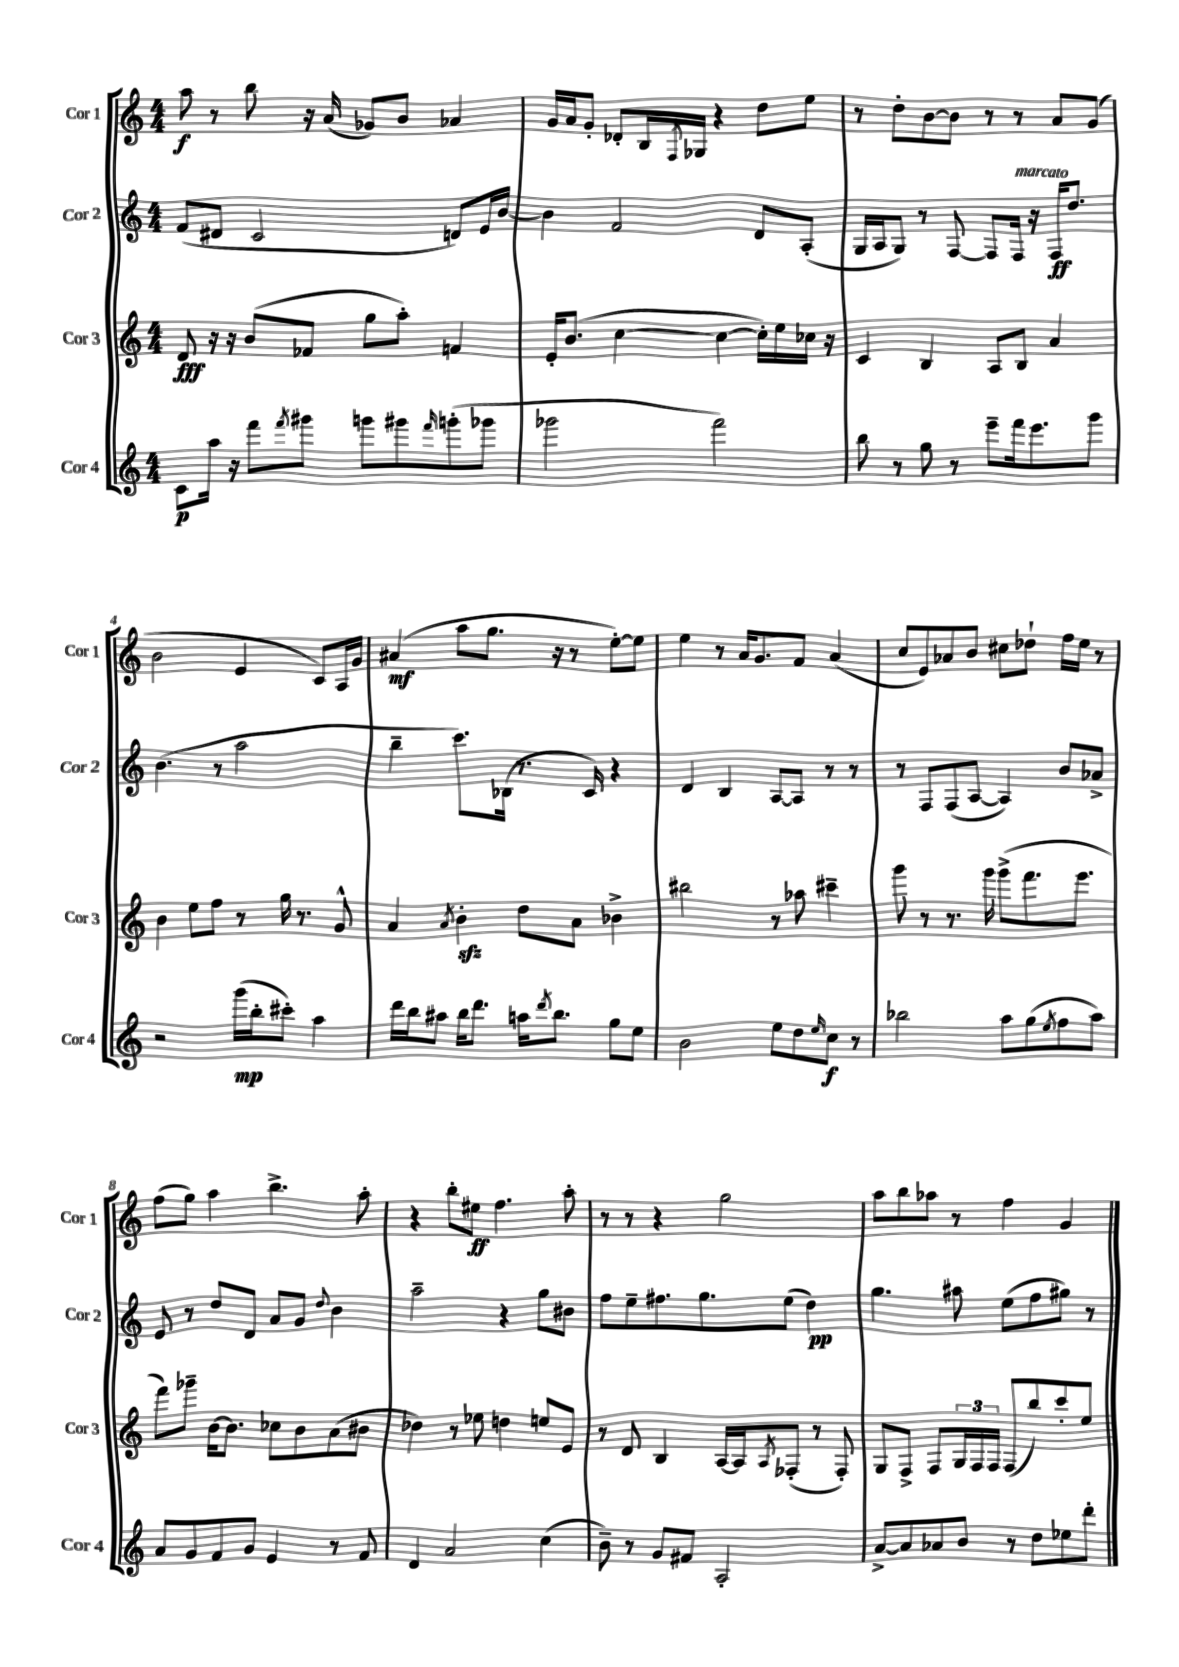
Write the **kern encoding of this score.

**kern	**kern	**kern	**kern
*staff4	*staff3	*staff2	*staff1
*clefG2	*clefG2	*clefG2	*clefG2
*k[]	*k[]	*k[]	*k[]
*M4/4	*M4/4	*M4/4	*M4/4
8c	8d	(8f	8aa
16aa	16r	8d#	8r
16r	16r	.	.
8fff	(8b	2c	8bb
8qfff	.	.	.
8ggg#	8f-	.	16r
.	.	.	(16a
8ggg	8gg	.	8g-)
8ggg#	8aa')	.	8b
16qqfff	.	.	.
(8ggg'	4f	8d)	4a-
8ggg-	.	16e	.
.	.	[16b	.
=	=	=	=
2ggg-	16e'	4b]	16g
.	(8.b	.	16a
.	.	.	8g'
.	[4cc	2f	8d-'
.	.	.	16B
.	.	.	8qF
.	.	.	16G-
2fff)	4cc_	.	4r
.	16cc'])	8d	8dd
.	16ee	.	.
.	16cc-	(8A'	8ee
.	16r	.	.
=	=	=	=
8bb	4c	16G	8r
.	.	16A	.
8r	.	8G)	8dd'
8gg	4B	8r	[8b
8r	.	[8F	8b]
8eee~	8A	8F]	8r
16fff	8B	16F	8r
8.eee	.	16r	.
.	4a	16F	8a
.	.	8.dd	.
8ggg	.	.	(8g
=	=	=	=
2r	4b	(4.b	2b
.	8ee	.	.
.	8ff	8r	.
(16ggg	8r	2aa	4e
16bb'	.	.	.
8ccc#')	16gg	.	.
.	8.r	.	.
4aa	.	.	8c)
.	8g^^	.	16A
.	.	.	16g
=	=	=	=
16ddd	4a	4bb~	(4a#
16bb	.	.	.
8aa#	.	.	.
.	8qa	.	.
16bb	4b'	8.ccc)	8aa
8.ddd	.	.	.
.	.	.	8.gg
.	.	(16B-	.
16aa	8dd	8.r	.
8qddd	.	.	.
8.bb	.	.	16r
.	8a	.	8r
.	.	16c)	.
8gg	4b-^	4r	[8ee')
8ee	.	.	8ee]
=	=	=	=
2b	2bb#	4d	4ee
.	.	4B	8r
.	.	.	16a
.	.	.	8.g
8ee	8r	[8A	.
8dd	8aa-	8A]	8f
16qqee	.	.	.
8cc	4ccc#~	8r	(4a
8r	.	8r	.
=	=	=	=
2bb-	8ggg	8r	8cc
.	8r	8F	8e)
.	8.r	(8F	8a-
.	.	[8A	8b
.	16ggg	.	.
8aa	(8ggg^	4A])	8cc#
(8gg	8.fff	.	8dd-`
8qee	.	.	.
8ff	.	8b	16ff
.	8.eee	.	16ee
8aa)	.	8a-^	8r
=	=	=	=
8a	8fff)	8e	(8ff
8g	8ggg-~	8r	8gg)
8f	[16b	8dd	4aa
.	8.b]	.	.
8g	.	8d	.
4e	8cc-	8a	4.bb^
.	8b	8g	.
.	.	8qqdd	.
8r	(8a	4b	.
8f	8b#	.	8aa'
=	=	=	=
4d	4dd-)	2aa~	4r
2a	8r	.	8bb'
.	8ee-	.	8ee#
.	4dd	4r	4.ff
(4cc	8ee	8gg	.
.	8e	8b#	8aa'
=	=	=	=
8b~)	8r	8ff	8r
8r	8d	8ee~	8r
8g	4B	8.ff#	4r
8f#	.	.	.
.	.	8.gg	.
2A'	[16A	.	2gg
.	16A]	.	.
.	8qA	.	.
.	(8F-'	(8ee	.
.	8r	4dd)	.
.	8F-')	.	.
=	=	=	=
[8a^	8G	4.gg	8aa
8a]	8F^	.	8bb
8a-	8F	.	8aa-
8b	24G	8aa#	8r
.	24F	.	.
.	24F	.	.
8r	(8F	(8ee	4ff
8dd	8bb)	8ff	.
8ee-	8ccc'	8gg#)	4g
8ddd'	8ee	8r	.
==	==	==	==
*-	*-	*-	*-
